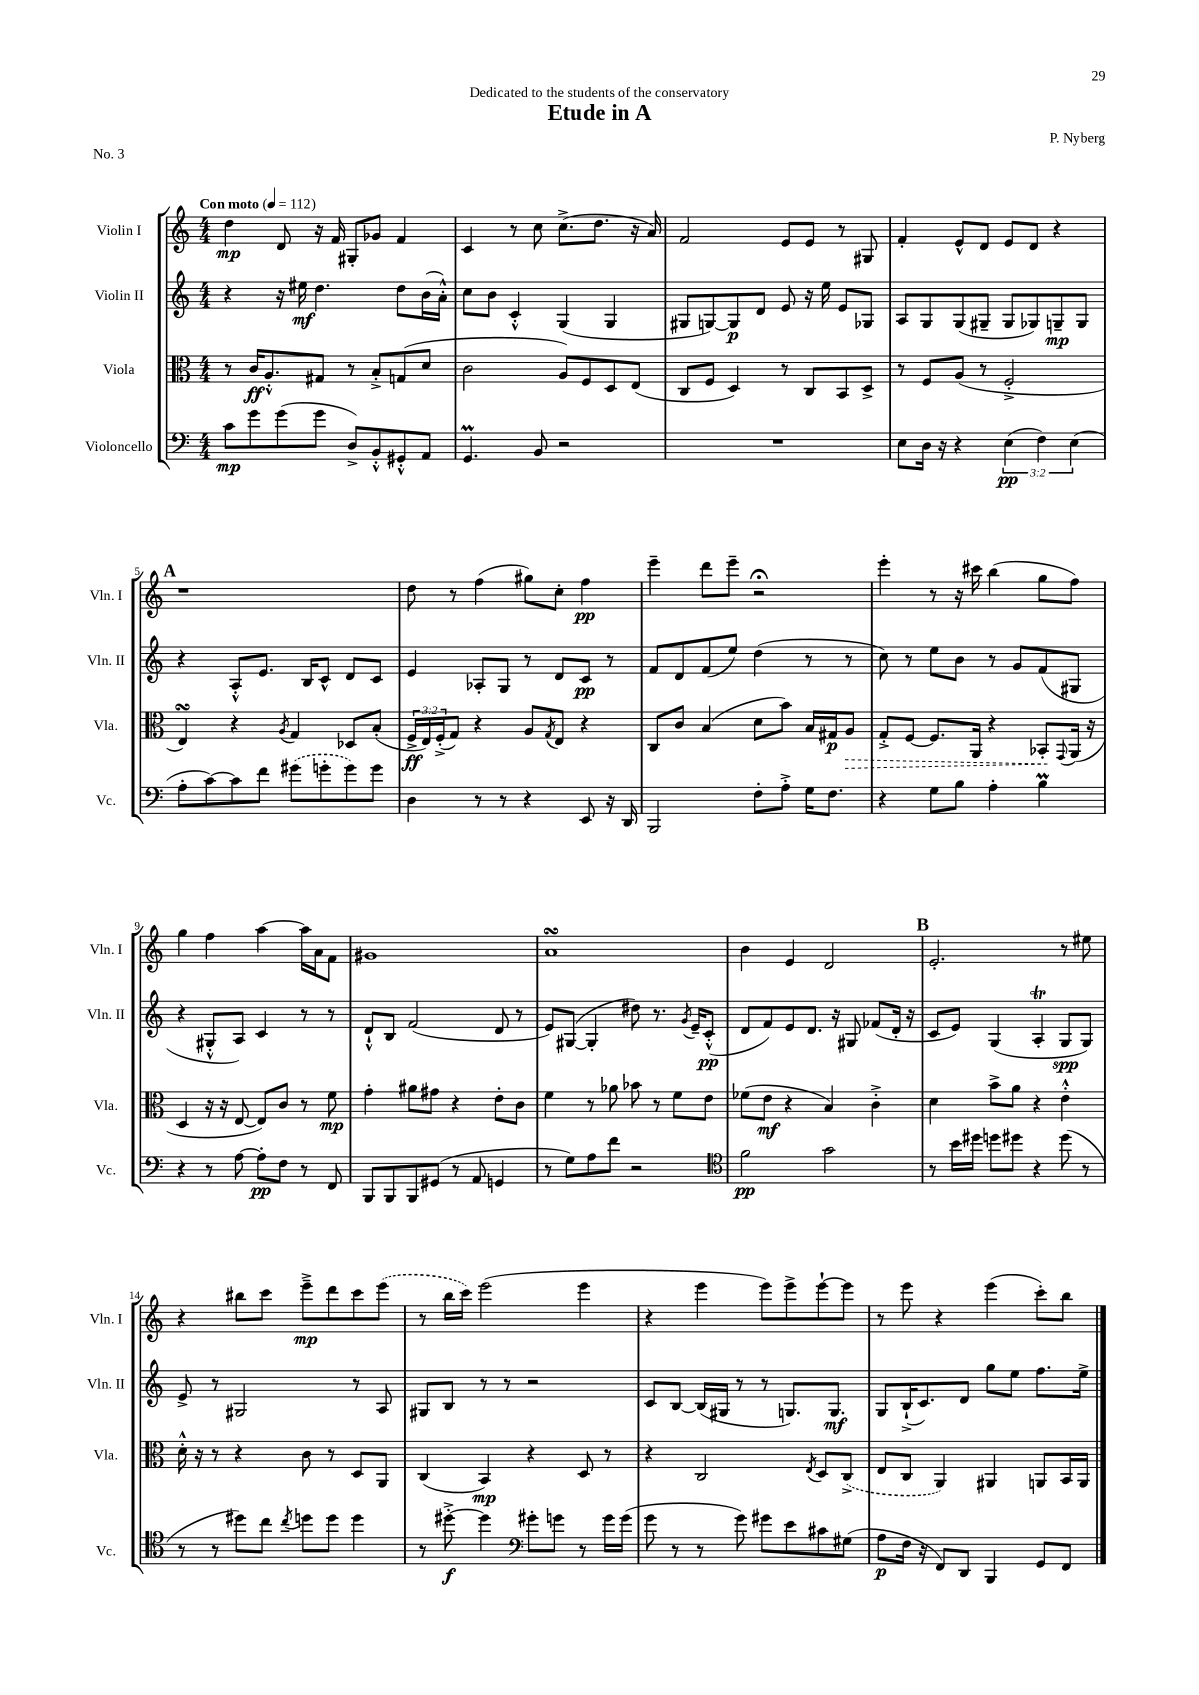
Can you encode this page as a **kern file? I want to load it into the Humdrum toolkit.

**kern	**dynam	**kern	**dynam	**kern	**dynam	**kern	**dynam
*part4	*part4	*part3	*part3	*part2	*part2	*part1	*part1
*staff4	*staff4	*staff3	*staff3	*staff2	*staff2	*staff1	*staff1
*I"Violoncello	*	*I"Viola	*	*I"Violin II	*	*I"Violin I	*
*I'Vc.	*	*I'Vla.	*	*I'Vln. II	*	*I'Vln. I	*
*clefF4	*	*clefC3	*	*clefG2	*	*clefG2	*
*k[]	*	*k[]	*	*k[]	*	*k[]	*
*M4/4	*	*M4/4	*	*M4/4	*	*M4/4	*
*MM112	*	*MM112	*	*MM112	*	*MM112	*
=1	=1	=1	=1	=1	=1	=1	=1
!	!	!	!	!	!	!LO:TX:a:B:t=Con moto	!
8c\L	mp	8r	.	4r	.	4dd\	mp
8g\	.	16c/KL	ff	.	.	.	.
.	.	8.A'^^/	.	.	.	.	.
(8g\	.	.	.	16r	.	8d/	.
.	.	.	.	16ee#X\	mf	.	.
8g\J	.	8G#X/J	.	4.dd\	.	16r	.
.	.	.	.	.	.	16f/	.
8D^/L)	.	8r	.	.	.	8G#X'/L	.
8BB'^^/	.	8B'^/L	.	.	.	8g-X/J	.
8GG#X'^^/	.	(8Gn/	.	8dd\L	.	4f/	.
8AA/J	.	8d/J	.	(16b\L	.	.	.
.	.	.	.	16a'^^\JJ)	.	.	.
=2	=2	=2	=2	=2	=2	=2	=2
4.GGM/	.	2c\	.	8cc\L	.	4c/	.
.	.	.	.	8b\J	.	.	.
.	.	.	.	4c'^^/	.	8r	.
8BB/	.	.	.	.	.	8cc\	.
2r	.	8A/L)	.	(4G/	.	(8.cc^\L	.
.	.	8F/	.	.	.	.	.
.	.	.	.	.	.	8.dd\J	.
.	.	8D/	.	4G/	.	.	.
.	.	(8E/J	.	.	.	16r	.
.	.	.	.	.	.	16a/)	.
=3	=3	=3	=3	=3	=3	=3	=3
1r	.	8C/L	.	8G#X/L	.	2f/	.
.	.	8F/J	.	[8Gn/)	.	.	.
.	.	4D/)	.	8G/]	p	.	.
.	.	.	.	8d/J	.	.	.
.	.	8r	.	8e/	.	8e/L	.
.	.	8C/L	.	16r	.	8e/J	.
.	.	.	.	16ee\	.	.	.
.	.	8BB/	.	8e/L	.	8r	.
.	.	8D^/J	.	8G-X/J	.	8G#X/	.
=4	=4	=4	=4	=4	=4	=4	=4
8E\L	.	8r	.	8A/L	.	4f'/	.
16D\Jk	.	8F/L	.	8G/	.	.	.
16r	.	.	.	.	.	.	.
4r	.	(8A/J	.	(8G/	.	8e^^/L	.
.	.	8r	.	8G#X~/J	.	8d/J	.
(6E\	pp	2F'^/	.	8G#/L	.	8e/L	.
.	.	.	.	8G-X/)	.	8d/J	.
6F\)	.	.	.	.	.	.	.
.	.	.	.	8Gn~/	mp	4r	.
(6E\	.	.	.	.	.	.	.
.	.	.	.	8G/J	.	.	.
!!LO:LB:g=z
!!LO:REH:place=s1:t=A
=5	=5	=5	=5	=5	=5	=5	=5
8A'\L	.	4EsSsS/)	.	4r	.	1r	.
[8c\)	.	.	.	.	.	.	.
8c\]	.	4r	.	8A'^^/L	.	.	.
8f\J	.	.	.	8.e/J	.	.	.
.	.	8qA/	.	.	.	.	.
(8g#X\L	.	4G/	.	.	.	.	.
.	.	.	.	16B/KL	.	.	.
8gn'\	.	.	.	8c^^/J	.	.	.
8g\)	.	8D-X/L	.	8d/L	.	.	.
8g\J	.	(8B'/J	.	8c/J	.	.	.
=6	=6	=6	=6	=6	=6	=6	=6
4D\	.	24F^/LL	ff	4e/	.	8dd\	.
.	.	24E/)	.	.	.	.	.
.	.	(24F'^/J	.	.	.	.	.
.	.	8G/J)	.	.	.	8r	.
8r	.	4r	.	8A-X'/L	.	(4ff\	.
8r	.	.	.	8G/J	.	.	.
4r	.	8A/L	.	8r	.	8gg#X\L)	.
.	.	8qG/	.	.	.	.	.
.	.	8E/J	.	8d/L	.	8cc'\J	.
8EE/	.	4r	.	8c/J	pp	4ff\	pp
16r	.	.	.	8r	.	.	.
16DD/	.	.	.	.	.	.	.
=7	=7	=7	=7	=7	=7	=7	=7
2BBB/	.	8C/L	.	8f/L	.	4eee~\	.
.	.	8c/J	.	8d/	.	.	.
.	.	(4B/	.	(8f/	.	8ddd\L	.
.	.	.	.	8ee/J)	.	8eee~\J	.
8F'\L	.	8d\L	.	(4dd\	.	2r;<	.
8A'^\J	.	8b\J)	.	.	.	.	.
16G\KL	.	16B/LL	.	8r	.	.	.
8.F\J	.	16G#X/J	p	.	.	.	.
!	!	!	!LO:HP:b	!	!	!	!
.	.	8A/J	>	8r	.	.	.
=8	=8	=8	=8	=8	=8	=8	=8
4r	.	8G'^/L	.	8cc\)	.	4eee'\	.
.	.	[8F/J	.	8r	.	.	.
8G\L	.	8.F/L]	.	8ee\L	.	8r	.
8B\J	.	.	.	8b\J	.	16r	.
.	.	16AA/Jk	.	.	.	16ccc#X\	.
4A'\	.	4r	.	8r	.	(4bb\	.
.	.	.	.	8g/L	.	.	.
4Bm\	.	8BB-X'/L	.	(8f/	.	8gg\L	.
.	.	8qqGG/	.	.	.	.	.
.	.	(16AA/Jk	]	8G#X/J	.	8ff\J)	.
.	.	16r	.	.	.	.	.
!!LO:LB:g=z
=9	=9	=9	=9	=9	=9	=9	=9
4r	.	4D/	.	4r	.	4gg\	.
8r	.	16r	.	8G#X'^^/L	.	4ff\	.
.	.	16r	.	.	.	.	.
[8A\	.	[8E/	.	8A/J)	.	.	.
8A'\L]	pp	8E/L])	.	4c/	.	[4aa\	.
8F\J	.	8c/J	.	.	.	.	.
8r	.	8r	.	8r	.	16aa\LL]	.
.	.	.	.	.	.	16a\J	.
8FF/	.	8f\	mp	8r	.	8f\J	.
=10	=10	=10	=10	=10	=10	=10	=10
8BBB/L	.	4g'\	.	8d`^^/L	.	1g#X	.
8BBB/	.	.	.	8B/J	.	.	.
8BBB/	.	8a#X\L	.	(2f/	.	.	.
(8GG#X/J	.	8g#X\J	.	.	.	.	.
8r	.	4r	.	.	.	.	.
8AA/	.	.	.	.	.	.	.
4GGn/	.	8e'\L	.	8d/	.	.	.
.	.	8c\J	.	8r	.	.	.
=11	=11	=11	=11	=11	=11	=11	=11
8r	.	4f\	.	8e/L)	.	1asSSS	.
8G\L)	.	.	.	([8G#X/J	.	.	.
8A\	.	8r	.	4G#'/]	.	.	.
8f\J	.	8a-X\	.	.	.	.	.
2r	.	8b-X\	.	8dd#X\)	.	.	.
.	.	8r	.	8.r	.	.	.
.	.	8f\L	.	.	.	.	.
.	.	.	.	8qg/	.	.	.
.	.	.	.	16e~/KL	.	.	.
.	.	8e\J	.	(8c'^^/J	pp	.	.
=12	=12	=12	=12	=12	=12	=12	=12
*clefC4	*	*	*	*	*	*	*
2f\	pp	(8f-X\L	.	8d/L	.	4b\	.
.	.	8e\J	mf	8f/)	.	.	.
.	.	4r	.	8e/	.	4e/	.
.	.	.	.	8.d/J	.	.	.
2g\	.	4B/)	.	.	.	2d/	.
.	.	.	.	16r	.	.	.
.	.	.	.	8G#X/	.	.	.
.	.	4c'^\	.	(8f-X/L	.	.	.
.	.	.	.	16d'/Jk	.	.	.
.	.	.	.	16r	.	.	.
!!LO:REH:place=s1:t=B
=13	=13	=13	=13	=13	=13	=13	=13
8r	.	4d\	.	8c/L	.	2.e'/	.
16b\LL	.	.	.	8e/J)	.	.	.
16dd#X\JJ	.	.	.	.	.	.	.
8ddn\L	.	8b^\L	.	(4G/	.	.	.
8dd#X\J	.	8a\J	.	.	.	.	.
4r	.	4r	.	4AT'/	.	.	.
(8dd#\	.	4e'^^\	.	8G/L	spp	8r	.
8r	.	.	.	8G/J)	.	8ee#X\	.
!!LO:LB:g=z
=14	=14	=14	=14	=14	=14	=14	=14
8r	.	16d'^^\	.	8e^/	.	4r	.
.	.	16r	.	.	.	.	.
8r	.	8r	.	8r	.	.	.
8dd#X\L)	.	4r	.	2G#X/	.	8bb#X\L	.
8cc\J	.	.	.	.	.	8ccc\J	.
8qcc/	.	.	.	.	.	.	.
8ddn\L	.	8c\	.	.	.	8eee~^\L	mp
8dd\J	.	8r	.	.	.	8ddd\	.
4dd\	.	8D/L	.	8r	.	8ccc\	.
.	.	8AA/J	.	8A/	.	(8eee\J	.
=15	=15	=15	=15	=15	=15	=15	=15
8r	.	(4C/	.	8G#X/L	.	8r	.
[8dd#X'^\	f	.	.	8B/J	.	16bb\LL	.
.	.	.	.	.	.	16ccc\JJ)	.
4dd#\]	.	4BB/)	mp	8r	.	(2eee\	.
.	.	.	.	8r	.	.	.
*clefF4	*	*	*	*	*	*	*
8g#X'\L	.	4r	.	2r	.	.	.
8gn\J	.	.	.	.	.	.	.
8r	.	8D/	.	.	.	4eee\	.
16g\LL	.	8r	.	.	.	.	.
(16g\JJ	.	.	.	.	.	.	.
=16	=16	=16	=16	=16	=16	=16	=16
8g\	.	4r	.	8c/L	.	4r	.
8r	.	.	.	[8B/J	.	.	.
8r	.	2C/	.	(16B/LL]	.	4eee\	.
.	.	.	.	16G#X/JJ	.	.	.
8g\)	.	.	.	8r	.	.	.
8g#X\L	.	.	.	8r	.	8eee\L)	.
8e\	.	.	.	8.Gn/L)	.	8eee^\	.
.	.	8qE/	.	.	.	.	.
8c#X\	.	8D/L	.	.	.	[8eee`\	.
.	.	.	.	8.G/J	mf	.	.
(8G#X\J	.	(8C^/J	.	.	.	8eee\J]	.
=17	=17	=17	=17	=17	=17	=17	=17
8A\L	p	8E/L	.	8G/L	.	8r	.
16F\Jk	.	8C/J	.	(16B`^/K	.	8eee\	.
16r	.	.	.	8.c/)	.	.	.
8FF/L)	.	4AA/)	.	.	.	4r	.
8DD/J	.	.	.	8d/J	.	.	.
4BBB/	.	4AA#X/	.	8gg\L	.	(4eee\	.
.	.	.	.	8ee\J	.	.	.
8GG/L	.	8AAn/L	.	8.ff\L	.	8ccc'\L)	.
8FF/J	.	16BB/L	.	.	.	8bb\J	.
.	.	16AA/JJ	.	16ee^\Jk	.	.	.
==	==	==	==	==	==	==	==
*-	*-	*-	*-	*-	*-	*-	*-
